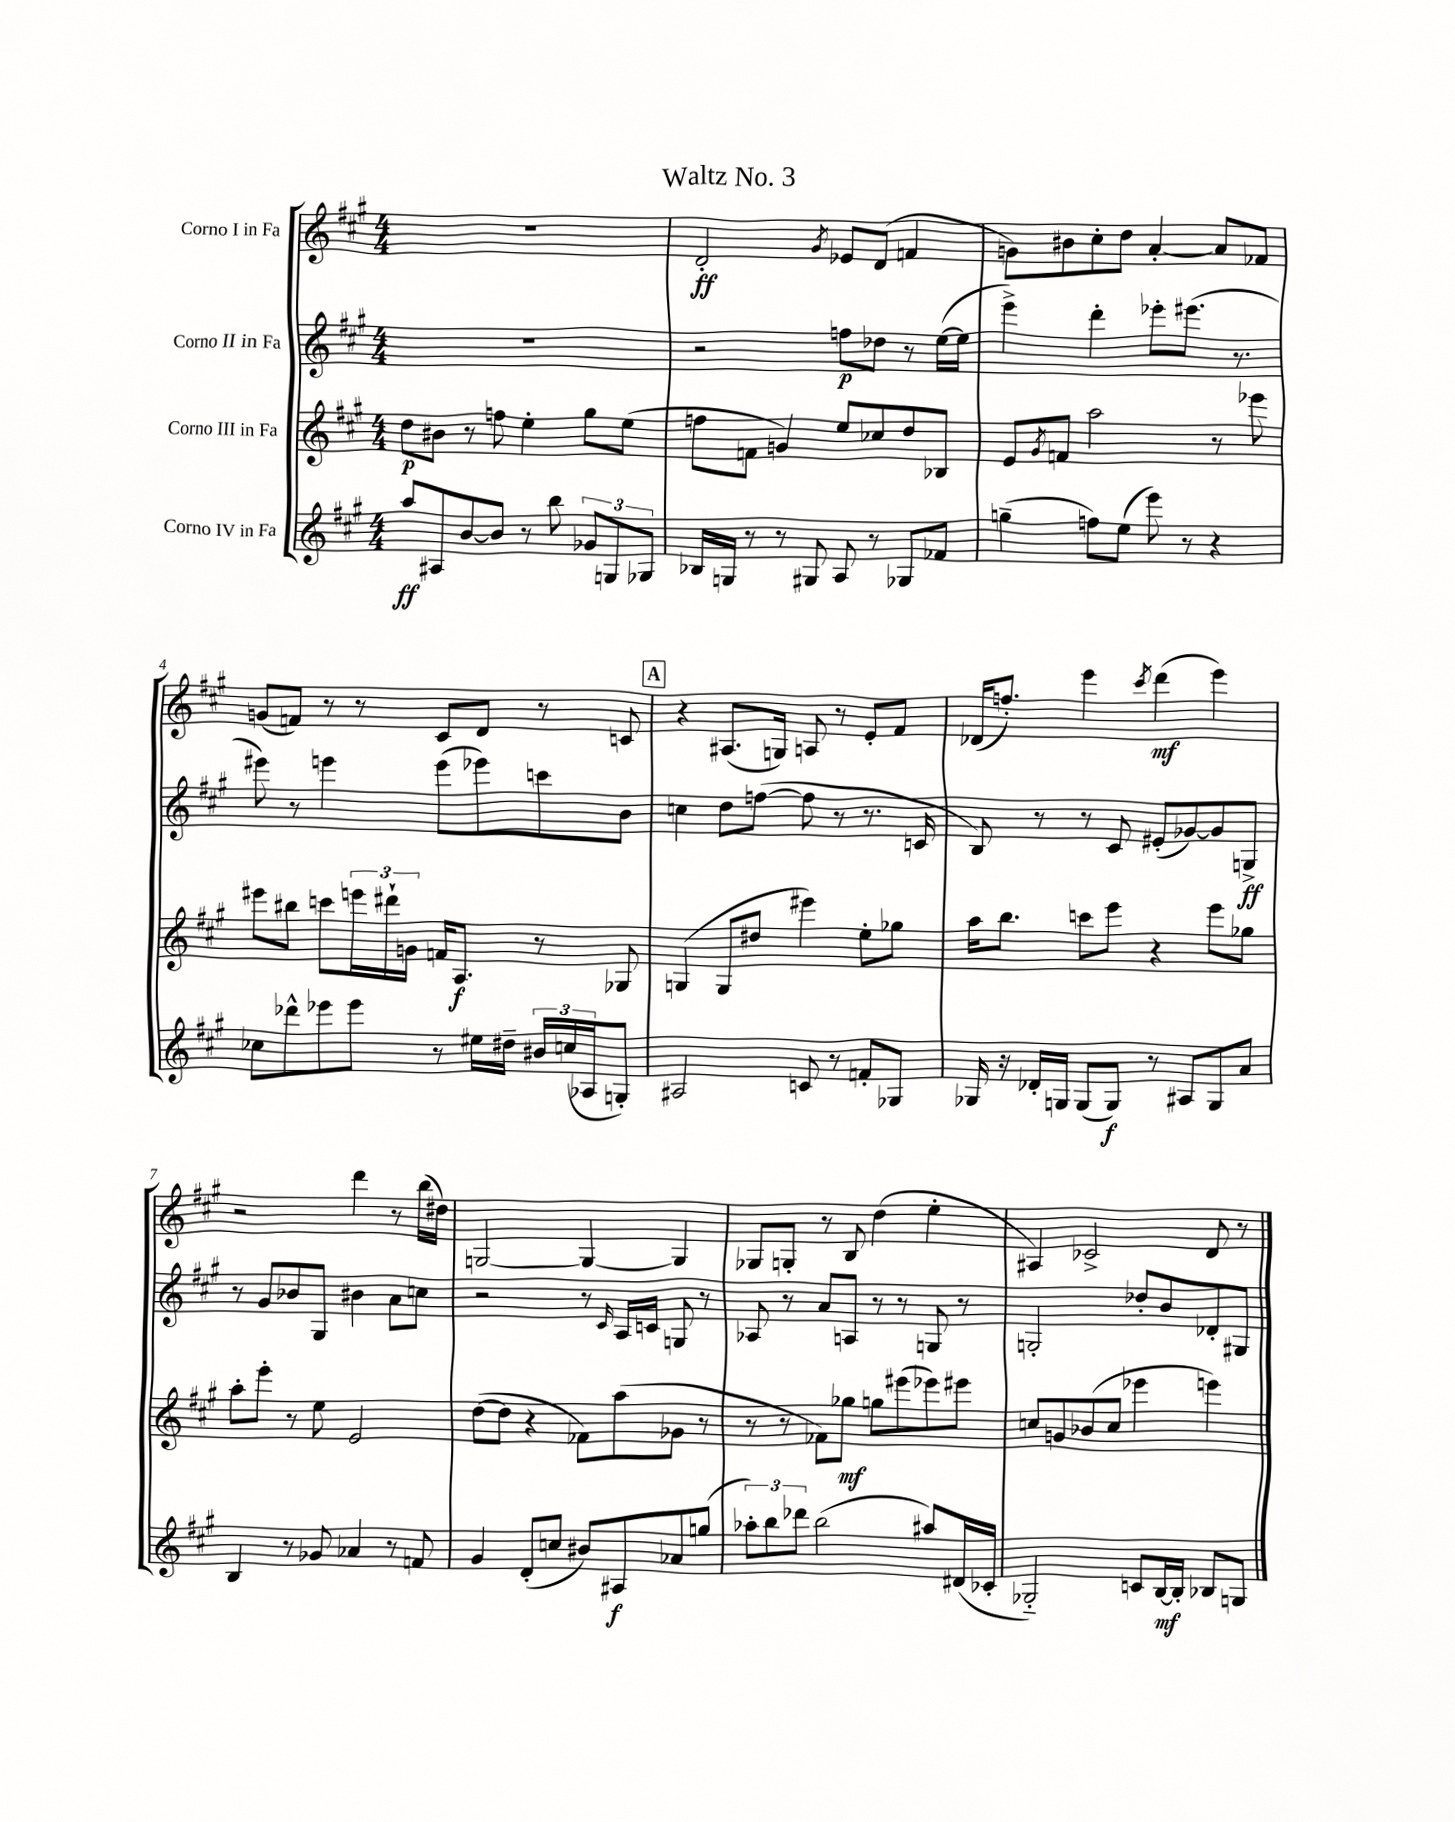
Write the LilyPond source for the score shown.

\header { title = "Waltz No. 3" }
<<
\new StaffGroup <<
\new Staff = "s0" \with { instrumentName = "Corno I in Fa" } {
    \clef treble \key a \major \numericTimeSignature \time 4/4
    R1 |
    d'2-.\ff \acciaccatura { gis'8 } ees'8 d'8( f'4 |
    g'8) bis'8 cis''8-. d''8 a'4~-. a'8 fes'8 |
    g'8( f'8) r8 r8 cis'8 d'8 r8 c'8 |
    \mark \markup { \box "A" } r4 ais8.( g16) a8 r8 e'8-. fis'8 |
    des'16( f''8.-.) e'''4 \acciaccatura { cis'''8 } d'''4\mf( e'''4) |
    r2 d'''4 r8 b''16( dis''16) |
    g2~ g4~ g4 |
    ges8 g8-. r8 b8 d''4( e''4-. |
    ais4) ces'2-> d'8 r8 \bar "|." |
}
\new Staff = "s1" \with { instrumentName = "Corno II in Fa" } {
    \clef treble \key a \major \numericTimeSignature \time 4/4
    r1 |
    r2 f''8\p des''8 r8 e''16~( e''16 |
    e'''4->) d'''4-. ees'''8-. eis'''8.( r8. |
    eis'''8) r8 e'''4 e'''8( ees'''8) c'''8 b'8 |
    \mark \markup { \box "A" } c''4 d''8 f''8~( f''8 r8 r8. c'16 |
    b8) r8 r8 cis'8 eis'8-.( ges'8~) ges'8 g8->\ff |
    r8 gis'8 bes'8 gis8 bis'4 a'8 c''8 |
    r2 r8 \grace { cis'16 } a16 c'16 g8 r8 |
    aes8 r8 a'8 a8 r8 r8 g8 r8 |
    g2-. des''8-. b'8 des'8-. gis8 \bar "|." |
}
\new Staff = "s2" \with { instrumentName = "Corno III in Fa" } {
    \clef treble \key a \major \numericTimeSignature \time 4/4
    d''8\p bis'8 r8 f''8 e''4-. gis''8 e''8( |
    f''8 f'8 g'4) e''8 ces''8 d''8 bes8 |
    e'8 \acciaccatura { gis'8 } f'8 a''2 r8 ees'''8 |
    eis'''8 bis''8 c'''8 \tuplet 3/2 { e'''16 dis'''16-! g'16 } f'16 a8.\f r8 ges8 |
    \mark \markup { \box "A" } g4( g8 dis''8 eis'''4) e''8-. ges''8 |
    a''16 b''8. c'''8 e'''8 r4 e'''8 ges''8 |
    a''8-. e'''8-. r8 e''8 e'2 |
    d''8~( d''8 r4 fes'8) a''8( ges'8 r8 |
    r8 r8 fes'8) ges''8\mf g''8 eis'''8( ees'''8) eis'''8 |
    c''8 g'8 bes'8( c''8 ees'''4 e'''4) \bar "|." |
}
\new Staff = "s3" \with { instrumentName = "Corno IV in Fa" } {
    \clef treble \key a \major \numericTimeSignature \time 4/4
    a''8\ff ais8 b'8~ b'8 r8 b''8 \tuplet 3/2 { ges'8 g8 ges8 } |
    bes16 g16 r8 r8 gis8 a8 r8 ges8 fes'8 |
    g''4--( f''8) e''8( e'''8) r8 r4 |
    ces''8 des'''8-^ ees'''8 ees'''8 r8 eis''16 dis''16-- \tuplet 3/2 { bis'16 c''16( aes16 } g8-.) |
    \mark \markup { \box "A" } ais2 c'8 r8 f'8-. ges8 |
    ges16 r16 des'16-. g16 g8( g8\f) r8 ais8 g8 a'8 |
    b4 r8 ges'8 aes'4 r8 f'8 |
    gis'4 d'8-.( c''8 bis'8) ais8\f aes'8 g''8( |
    \tuplet 3/2 { aes''8-.) b''8 des'''8 } b''2( ais''8) dis'16( ces'16-. |
    ges2-_) c'8 b16~\mf b16-. bes8 g8 \bar "|." |
}
>>
>>
